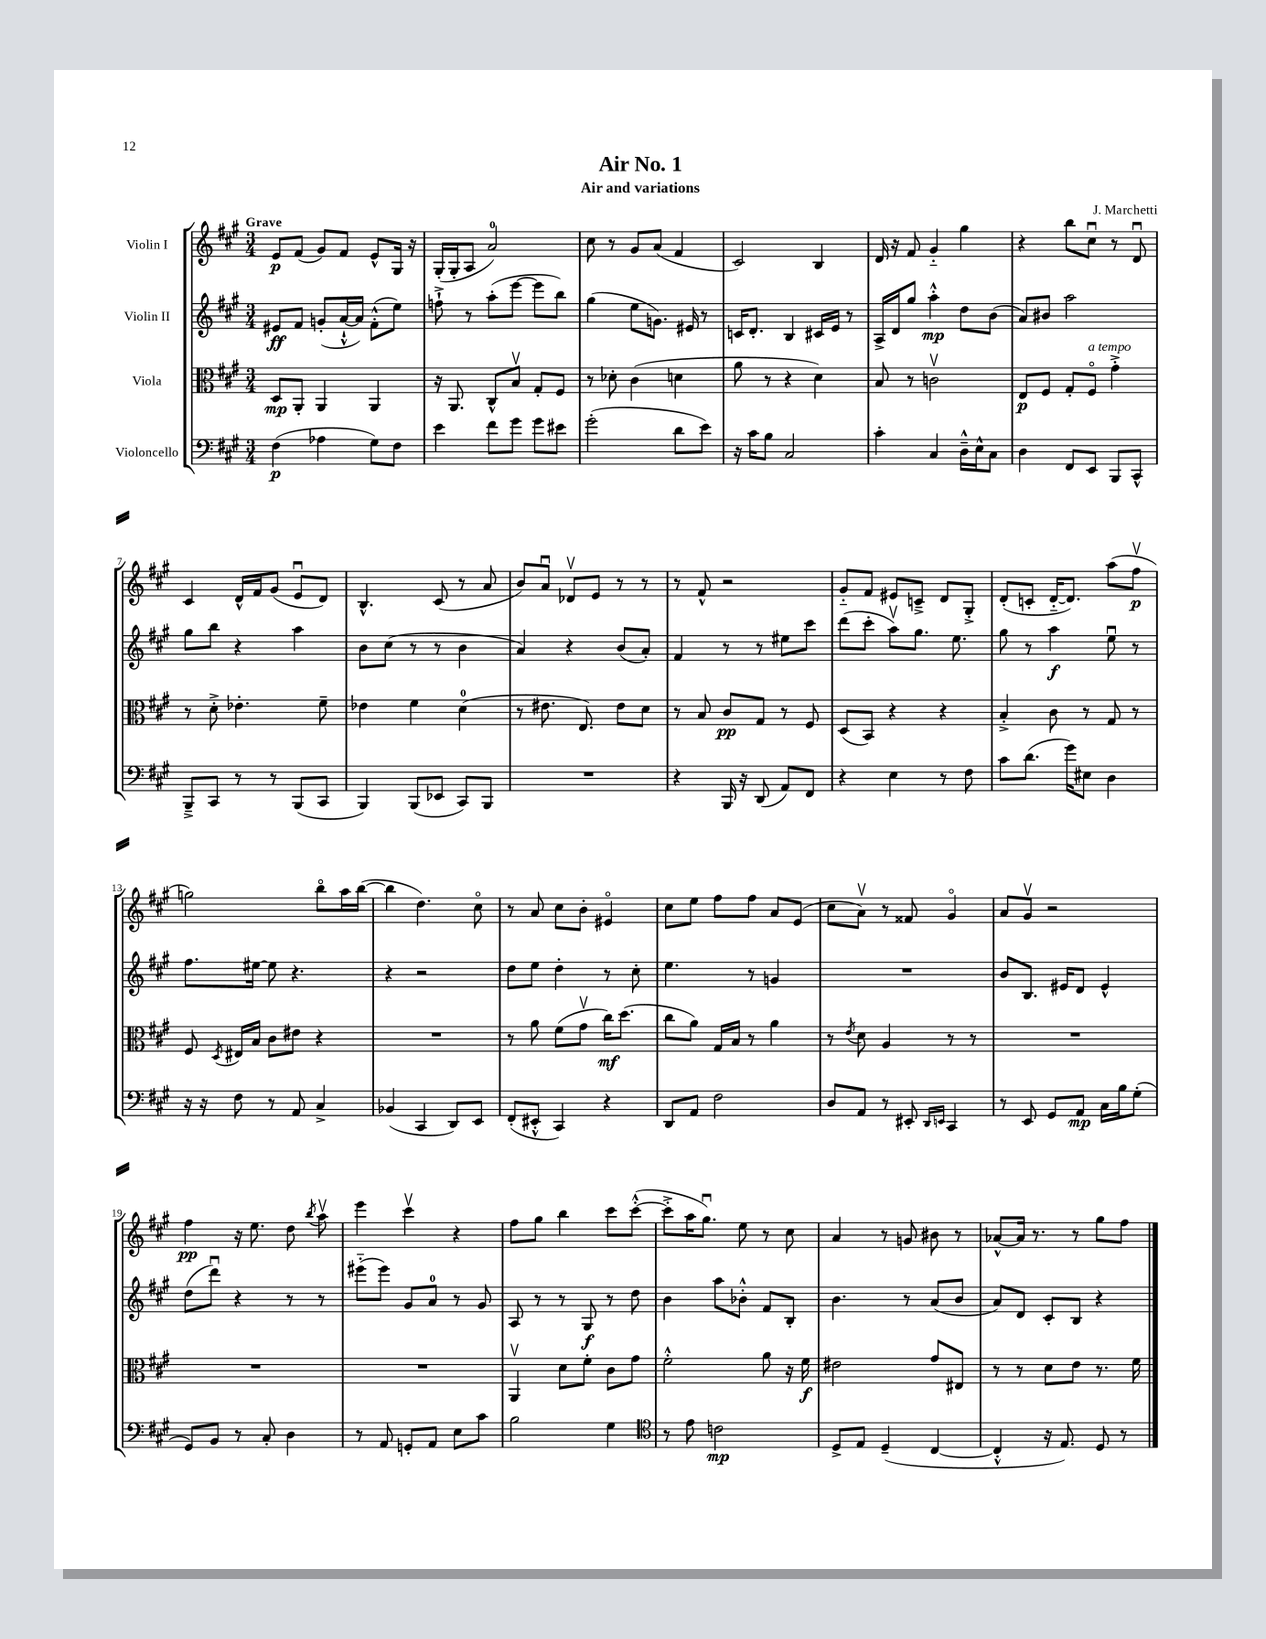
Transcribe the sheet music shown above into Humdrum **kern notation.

**kern	**kern	**kern	**kern
*staff4	*staff3	*staff2	*staff1
*clefF4	*clefC3	*clefG2	*clefG2
*k[f#c#g#]	*k[f#c#g#]	*k[f#c#g#]	*k[f#c#g#]
*M3/4	*M3/4	*M3/4	*M3/4
(4F#\	8D/L	8e#/L	8e/L
.	8AA'/J	8f#/J	(8f#/J
4A-\	4AA/	(8g'/L	8g#/L)
.	.	[16a`^^/L	8f#/J
.	.	16a/]JJ)	.
8G#\L)	4AA/	(8f#'^^\L	8e^^/L
8F#\J	.	8ee\J)	16G#/Jk
.	.	.	16r
=	=	=	=
4e\	16r	8ff`^\	(16G#'/LL
.	8.AA/	.	16G#'/J
.	.	8r	8A/J
8f#\L	8C#^^/L	(8aa'\L	2a/)
8g#\J	8Bv/J	[8eee\J	.
8g#\L	8G#'/L	8eee\]L	.
8e#\J	8F#/J	8bb\J)	.
=	=	=	=
(2g#'\	8r	(4gg#\	8cc#\
.	8d-'\	.	8r
.	(4c#\	8ee\L	8g#/L
.	.	8.g\J)	(8a/J
8d\L	4d\	.	4f#/
.	.	16e#/	.
8e\J)	.	8r	.
=	=	=	=
16r	8a\	16c/LK	2c#/)
16c#\LK	.	8.d'/J	.
8B\J	8r	.	.
2C#/	4r	4B/	.
.	4d\)	16c#/LL	4B/
.	.	16e/JJ	.
.	.	8r	.
=	=	=	=
4c#'\	8B/	16A^/LL	16d/
.	.	16d/J	16r
.	8r	8gg#/J	8f#/
4C#/	2cv\	4aa'^^\	4g#'~/
16D~^^\LL	.	8dd\L	4gg#\
16E^^\J	.	.	.
8C#\J	.	(8b\J	.
=	=	=	=
4D\	8E/L	8a/L)	4r
.	8F#/J	8b#/J	.
8FF#/L	8G#'/L	2aa\	8bb\L
8EE/J	8F#o/J	.	8cc#u\J
8BBB/L	4g#'^\	.	8r
8CC#^^/J	.	.	8du/
=	=	=	=
8BBB~^/L	8r	8gg#\L	4c#/
8CC#/J	8d'^\	8bb\J	.
8r	4.e-'\	4r	16d^^/LL
.	.	.	16f#/J
8r	.	.	(8g#/J
(8BBB/L	.	4aa\	8eu/L
8CC#/J	8f#~\	.	8d/J)
=	=	=	=
4BBB/)	4e-\	8b\L	4.B^^/
.	.	(8cc#\J	.
(8BBB/L	4f#\	8r	.
8EE-/J	.	8r	(8c#/
8CC#/L)	(4d\	4b\	8r
8BBB/J	.	.	8a/
=	=	=	=
2.r	8r	4a/)	8b/L)
.	8.e#\	.	8au/J
.	.	4r	8d-v/L
.	8.E/)	.	.
.	.	.	8e/J
.	8e#\L	(8b/L	8r
.	8d\J	8a'/J)	8r
=	=	=	=
4r	8r	4f#/	8r
.	8B/	.	8f#^^/
16BBB/	8c#/L	8r	2r
16r	.	.	.
(8DD/	8G#/J	8r	.
8AA/L)	8r	8ee#\L	.
8FF#/J	8F#/	8ccc#\J	.
=	=	=	=
4r	(8D/L	(8ddd\L	8g#'~/L
.	8BB/J)	8ccc#'\J	8f#/J
4E\	4r	8aav\L)	8e#/L
.	.	8.gg#\J	8c~^/J
8r	4r	.	8d/L
.	.	8.ee\	.
8F#\	.	.	8G#'^/J
=	=	=	=
8c#\L	4B'^/	8gg#\	(8d'/L
(8.d\J	.	8r	8c'/J
.	8c#\	4aa\	[16d'~/LK
16g#\LK)	.	.	8.d/]J)
8E#\J	8r	.	.
4D\	8G#/	8eeu\	(8aa\L
.	8r	8r	8ff#v\J
=	=	=	=
16r	8F#/	8.ff#\L	2gg\)
16r	.	.	.
.	8qD/	.	.
8F#\	16E#/LL	.	.
.	16B/JJ	[16ee#\Jk	.
8r	8c#\L	8ee#\]	.
8AA/	8e#\J	4.r	.
4C#^/	4r	.	8bbo\L
.	.	.	16aa\L
.	.	.	([16bb\JJ
=	=	=	=
(4BB-/	2.r	4r	4bb\]
4CC#/	.	2r	4.dd\)
8DD/L)	.	.	.
8EE/J	.	.	8cc#o\
=	=	=	=
(8FF#'/L	8r	8dd\L	8r
8EE#'^^/J	8a\	8ee\J	8a/
4CC#/)	(8f#\L	4dd'\	8cc#\L
.	8g#v\J	.	8b'\J
4r	16cc#\LK)	8r	4e#o/
.	(8.dd\J	.	.
.	.	8cc#'\	.
=	=	=	=
8DD/L	8cc#\L	4.ee\	8cc#\L
8AA/J	8a\J)	.	8ee\J
2F#\	16G#/LL	.	8ff#\L
.	16B/JJ	.	.
.	8r	8r	8ff#\J
.	4a\	4g/	8a/L
.	.	.	(8e/J
=	=	=	=
8D/L	8r	2.r	8cc#\L
.	8qe/	.	.
8AA/J	8d\	.	8av\J)
8r	4A/	.	8r
8EE#'/	.	.	8f##/
16qqDD/LL	.	.	.
16qqEE/JJ	.	.	.
4CC#/	8r	.	4g#o/
.	8r	.	.
=	=	=	=
8r	2.r	8b/L	8a/L
8EE/	.	8.B/J	8g#v/J
8GG#/L	.	.	2r
.	.	16e#/LK	.
8AA/J	.	8d/J	.
16C#\LL	.	4e#^^/	.
16B\J	.	.	.
(8G#'\J	.	.	.
=	=	=	=
8GG#/L)	2.r	(8dd\L	4ff#\
8BB/J	.	8dddu\J)	.
8r	.	4r	16r
.	.	.	8.ee\
8C#'/	.	.	.
4D\	.	8r	8dd\
.	.	.	8qbb/
.	.	8r	8aav\
=	=	=	=
8r	2.r	(8eee#'~\L	4eee\
8AA/	.	8eee#\J)	.
8GG'/L	.	8g#/L	4ccc#v\
8AA/J	.	8a/J	.
8E\L	.	8r	4r
8c#\J	.	8g#/	.
=	=	=	=
2B\	4AAv/	8A/	8ff#\L
.	.	8r	8gg#\J
.	8d\L	8r	4bb\
.	8f#'\J	8G#/	.
4G#\	8c#\L	8r	8ccc#\L
.	8g#\J	8dd\	([8ccc#'^^\J
=	=	=	=
*clefC4	*	*	*
8r	2f#'^^\	4b\	8ccc#'^\]L
8e\	.	.	16aa\K
.	.	.	8.gg#u\J)
2c\	.	8aa\L	.
.	.	8b-'^^\J	8ee\
.	8a\	8f#/L	8r
.	16r	8B'/J	8cc#\
.	16f#\	.	.
=	=	=	=
8D^/L	2e#\	4.b\	4a/
8E/J	.	.	.
(4D~/	.	.	8r
.	.	8r	8g/
[4C#/	8g#/L	(8a/L	8b#\
.	8E#/J	8b/J	8r
=	=	=	=
4C#'^^/]	8r	8a/L)	[8a-^^/L
.	8r	8d/J	16a-/]Jk
.	.	.	8.r
16r	8d\L	8c#'/L	.
8.E/)	.	.	.
.	8e\J	8B/J	8r
8D/	8.r	4r	8gg#\L
8r	.	.	8ff#\J
.	16f#\	.	.
==	==	==	==
*-	*-	*-	*-
